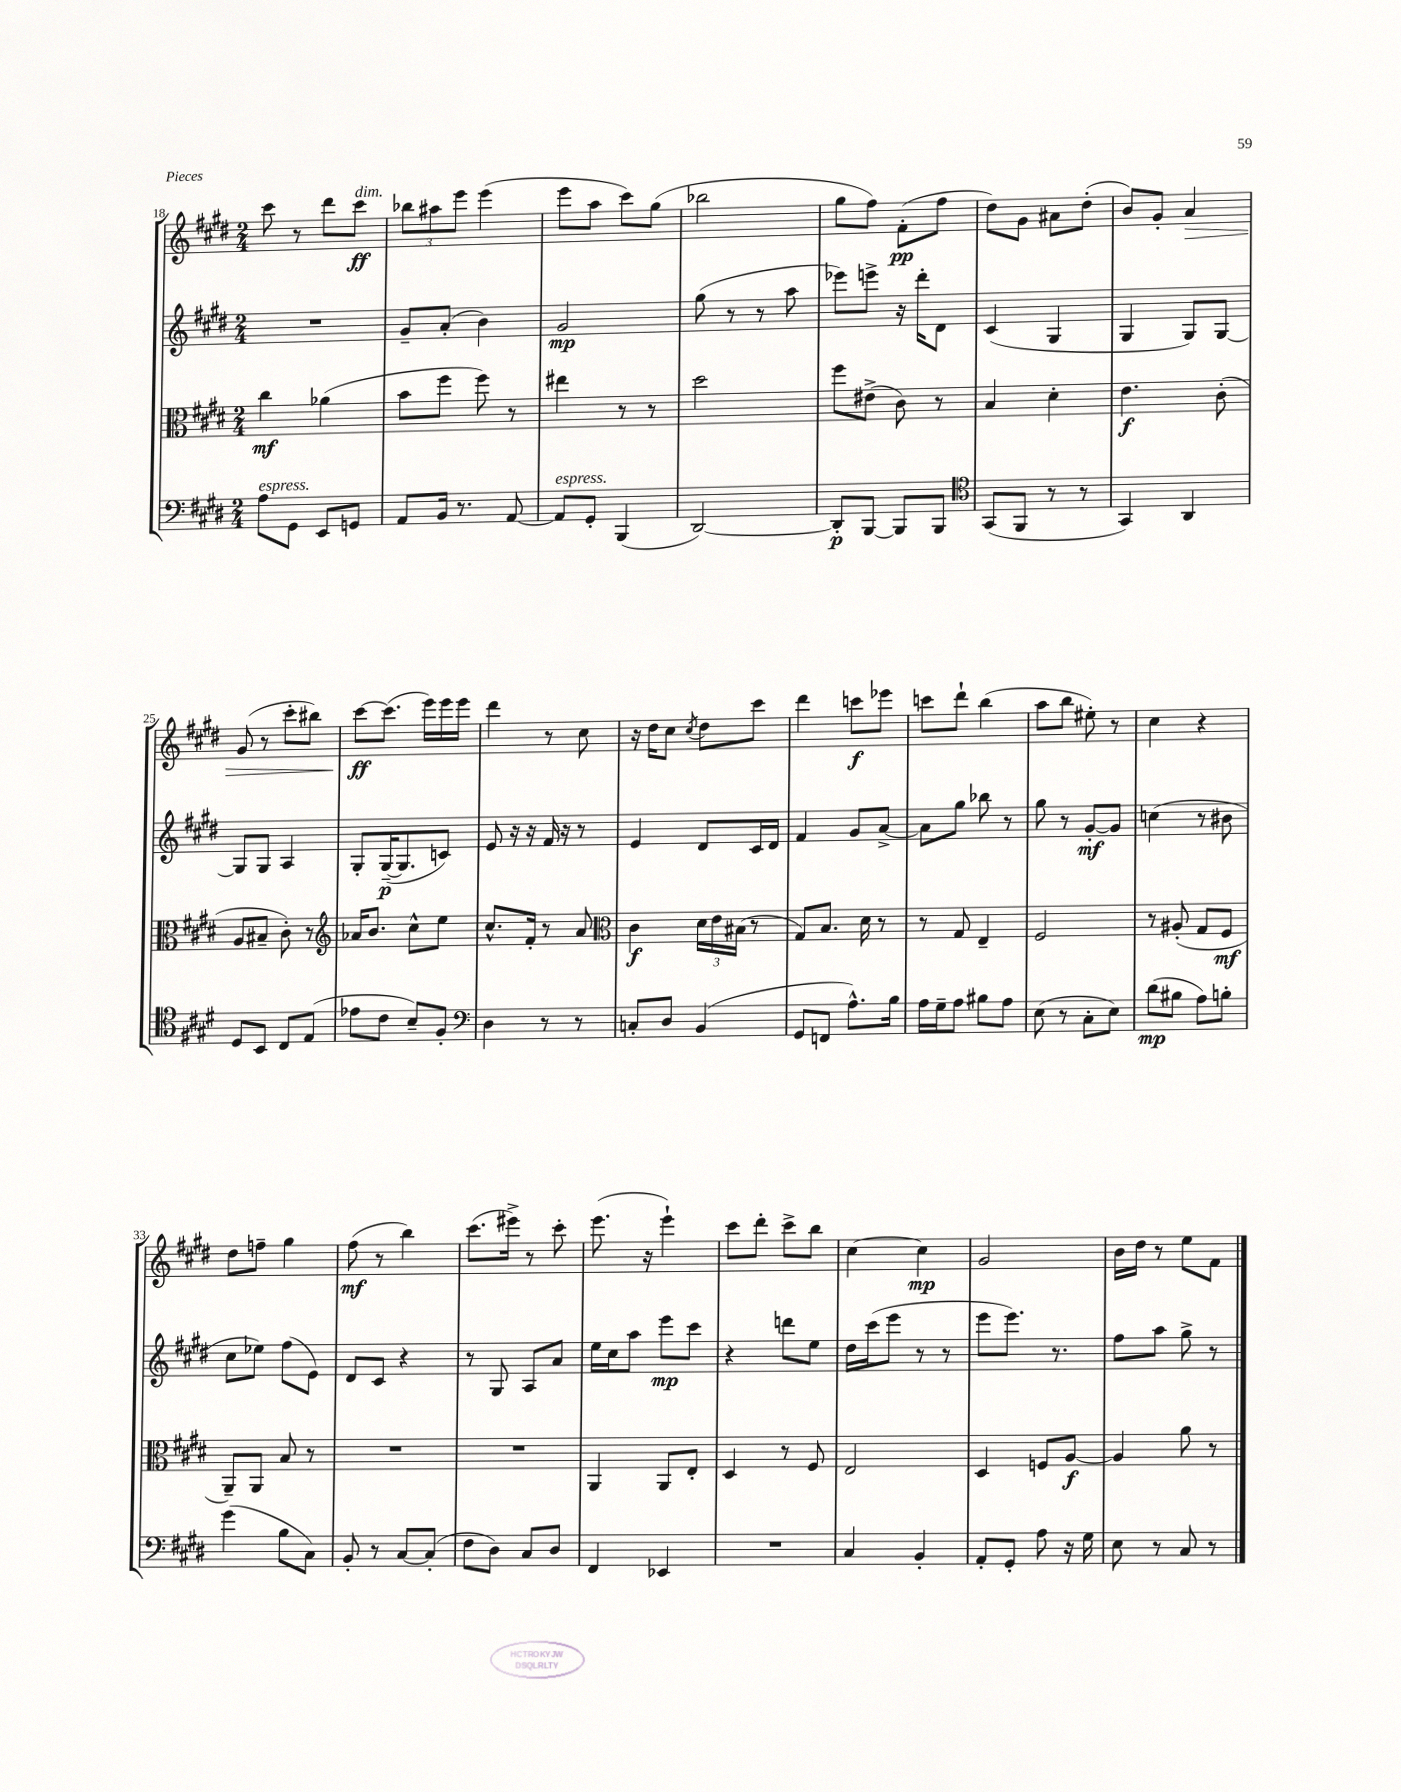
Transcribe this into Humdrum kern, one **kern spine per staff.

**kern	**kern	**kern	**kern
*staff4	*staff3	*staff2	*staff1
*clefF4	*clefC3	*clefG2	*clefG2
*k[f#c#g#d#]	*k[f#c#g#d#]	*k[f#c#g#d#]	*k[f#c#g#d#]
*M2/4	*M2/4	*M2/4	*M2/4
8A	4cc#	2r	8ccc#
8GG#	.	.	8r
8EE	(4a-	.	8ddd#
8GG	.	.	8ccc#
=	=	=	=
8AA	8b	8g#~	12bb-
.	.	.	12aa#
16BB	8ff#	(8a'	.
.	.	.	12eee
8.r	.	.	.
.	8ff#)	4b)	(4eee
[8AA	8r	.	.
=	=	=	=
8AA]	4ee#	2g#	8eee
8GG#'	.	.	8aa
(4BBB	8r	.	8ccc#)
.	8r	.	(8gg#
=	=	=	=
[2DD#)	2dd#	(8gg#	2bb-
.	.	8r	.
.	.	8r	.
.	.	8aa	.
=	=	=	=
8DD#']	8ff#	8eee-)	8gg#
[8BBB	(8e#^	8eee^	8ff#)
8BBB]	8c#)	16r	(8f#'
.	.	16ddd#'	.
8BBB	8r	8d#	8ff#
=	=	=	=
*clefC4	*	*	*
(8GG#	4B	(4c#	8dd#)
8FF#	.	.	8g#
8r	4d#'	4G#	8a#
8r	.	.	(8dd#'
=	=	=	=
4GG#)	4.e	4G#	8b)
.	.	.	8g#'
4AA	.	8G#)	4a
.	(8c#'	[8G#	.
=	=	=	=
8D#	8A	8G#]	(8g#
8BB	8B#~	8G#	8r
8C#	8c#')	4A	8ccc#'
(8E	8r	.	8bb#)
=	=	=	=
*	*clefG2	*	*
8e-	16a-	8G#'	[8ccc#
.	8.b	.	.
8c#	.	([16G#~	(8.ccc#]
.	.	8.G#]	.
8B~)	8cc#^^	.	.
.	.	.	16eee)
8F#'	8ee	8c)	16eee
.	.	.	16eee
=	=	=	=
*clefF4	*	*	*
4D#	8.cc#^^	8e	4ddd#
.	.	16r	.
.	16f#'	16r	.
8r	8r	16f#	8r
.	.	16r	.
8r	8a	8r	8cc#
=	=	=	=
*	*clefC3	*	*
8C'	4c#	4e	16r
.	.	.	16dd#
8D#	.	.	8cc#
.	.	.	8qcc#
(4BB	24d#	8d#	8dd#
.	24e	.	.
.	(24B#	.	.
.	8r	16c#	8ccc#
.	.	16d#	.
=	=	=	=
8GG#	8G#)	4f#	4ddd#
8FF	8.B	.	.
8.A^^)	.	8g#	8ccc
.	16d#	.	.
.	8r	[8a^	8eee-
16B	.	.	.
=	=	=	=
16A	8r	8a]	8ccc
16G#~	.	.	.
8A	8G#	8gg#	8ddd#`
8B#	4E~	8bb-	(4bb
8A	.	8r	.
=	=	=	=
(8E	2F#	8gg#	8aa
8r	.	8r	8bb
8C#'	.	[8g#'	8ee#')
8E)	.	8g#]	8r
=	=	=	=
(8d#	8r	(4cc	4cc#
8B#	(8A#'	.	.
8A)	8G#	8r	4r
8B'	8F#	8b#	.
=	=	=	=
(4g#	8AA~)	8cc#	8dd#
.	8AA	8ee-)	8ff~
8B	8B	(8ff#	4gg#
8C#)	8r	8e)	.
=	=	=	=
8BB'	2r	8d#	(8ff#
8r	.	8c#	8r
[8C#	.	4r	4bb)
(8C#']	.	.	.
=	=	=	=
8F#	2r	8r	(8.ccc#
8D#)	.	8G#	.
.	.	.	16eee#^)
8C#	.	8A	8r
8D#	.	8a	8ccc#'
=	=	=	=
4FF#	4AA	16ee	(8.eee
.	.	16cc#	.
.	.	8aa	.
.	.	.	16r
4EE-	8AA	8eee	4eee`)
.	8E'	8ccc#	.
=	=	=	=
2r	4D#	4r	8ccc#
.	.	.	8ddd#'
.	8r	8ddd	8ccc#^
.	8F#	8ee	8bb
=	=	=	=
4C#	2E	16dd#	[4cc#
.	.	(16ccc#	.
.	.	8eee	.
4BB'	.	8r	4cc#]
.	.	8r	.
=	=	=	=
8AA'	4D#	8eee	2g#
8GG#'	.	8.eee)	.
8A	8F	.	.
.	.	8.r	.
16r	[8A	.	.
16G#	.	.	.
=	=	=	=
8E	4A]	8ff#	16b
.	.	.	16dd#
8r	.	8aa	8r
8C#	8a	8gg#^	8ee
8r	8r	8r	8f#
==	==	==	==
*-	*-	*-	*-
